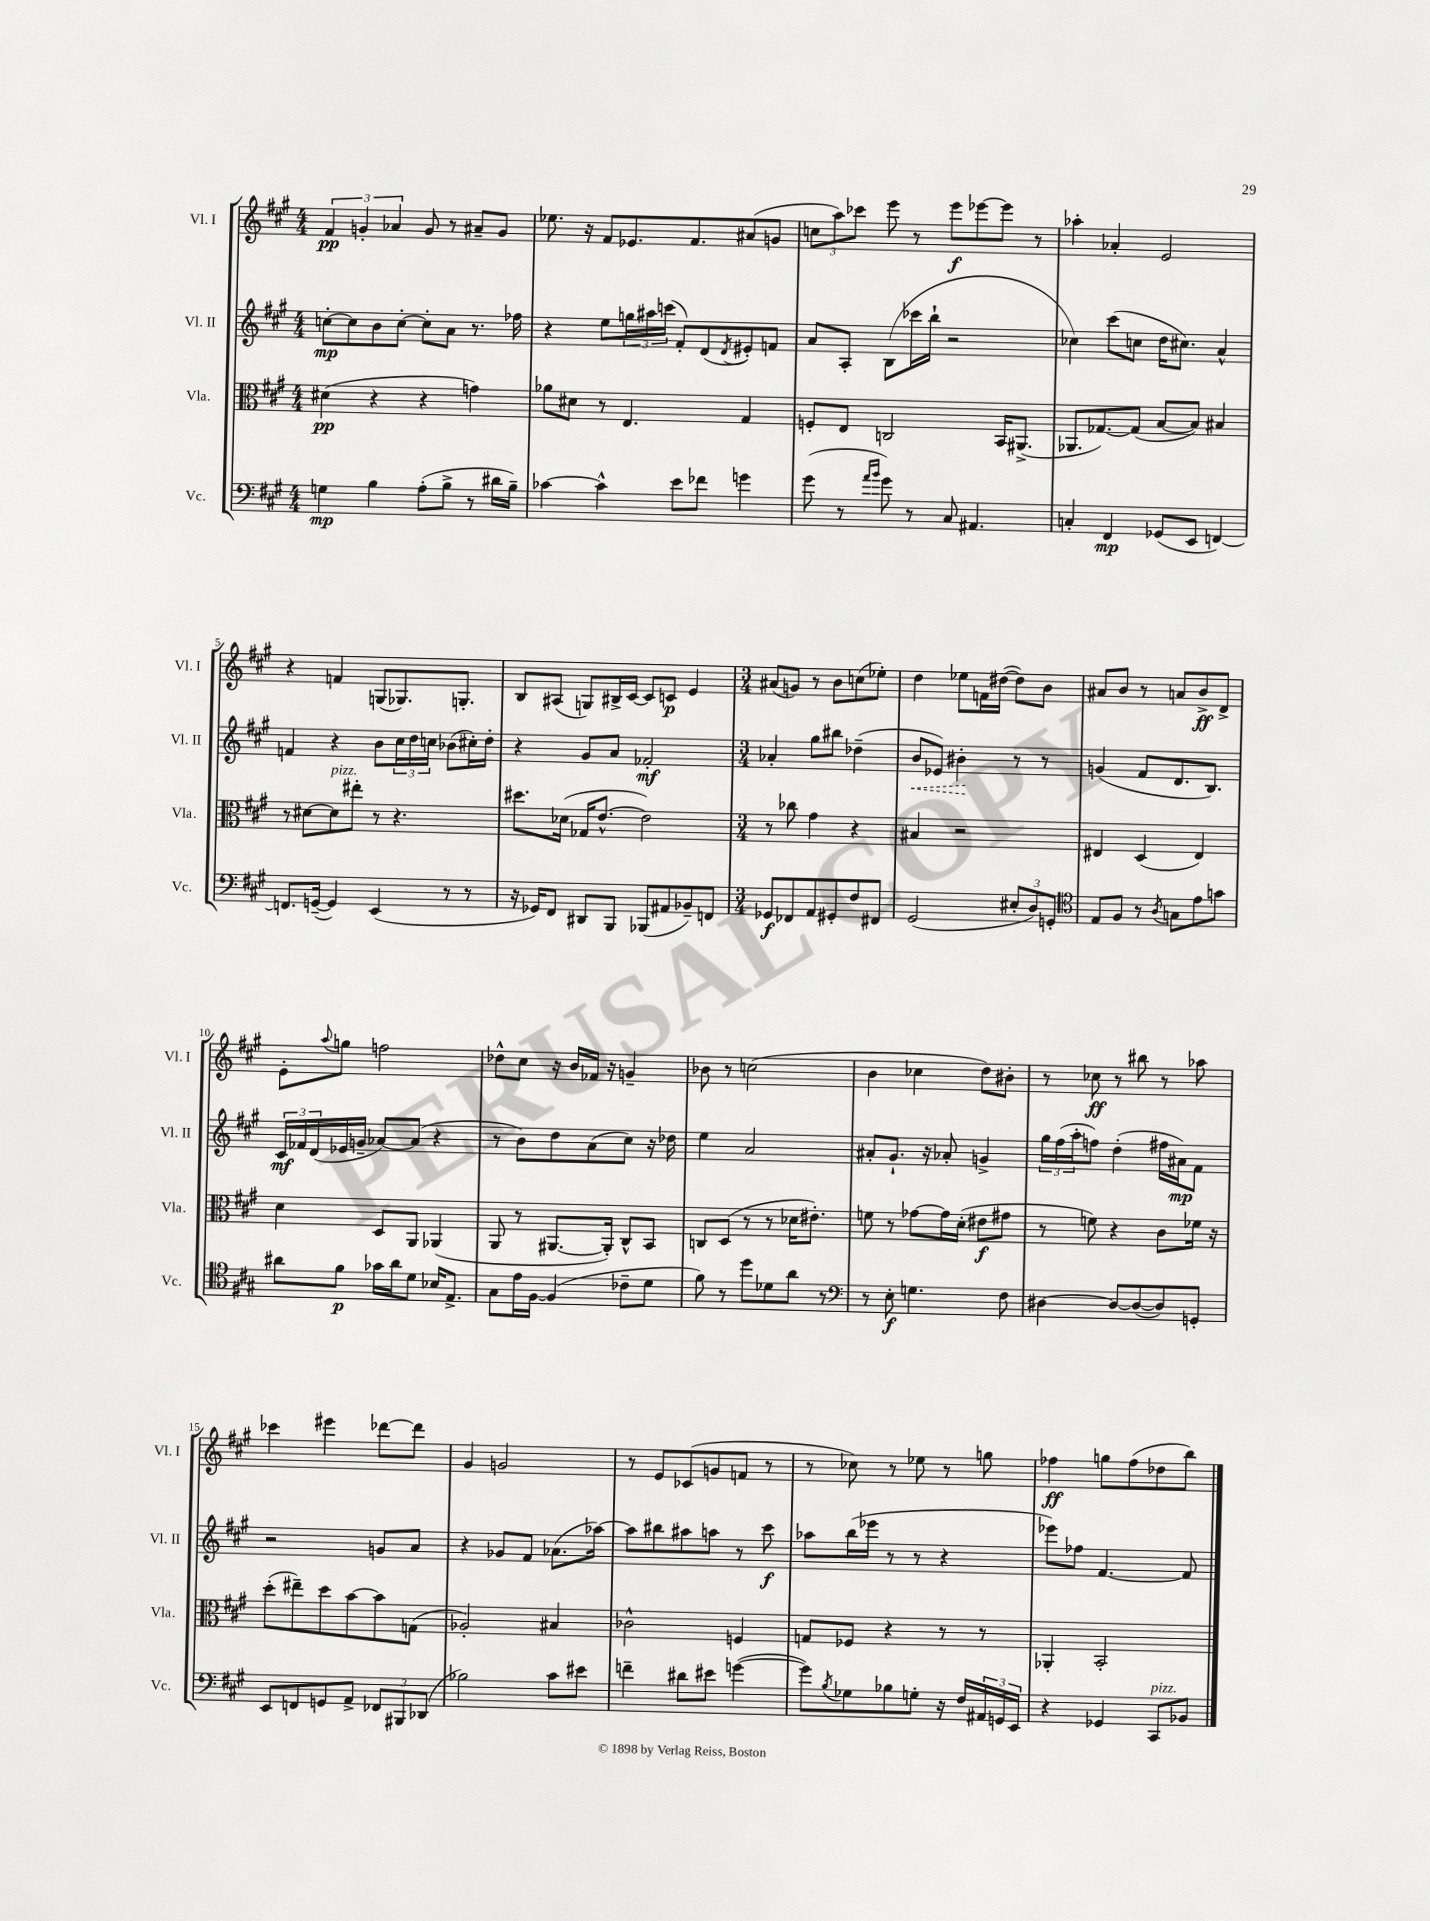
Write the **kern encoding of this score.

**kern	**kern	**kern	**kern
*staff4	*staff3	*staff2	*staff1
*clefF4	*clefC3	*clefG2	*clefG2
*k[f#c#g#]	*k[f#c#g#]	*k[f#c#g#]	*k[f#c#g#]
*M4/4	*M4/4	*M4/4	*M4/4
4G	(4d#	[8cc'	6f#
.	.	8cc]	.
.	.	.	6g'
4B	4r	8b	.
.	.	.	6a-
.	.	[8cc'	.
(8A'	4r	8cc']	8g
8B^	.	8a	8r
8r	4g)	8.r	8a#~
16d#	.	.	8g
16B~)	.	16ff-	.
=	=	=	=
[4c-	8a-	4r	8.ee-
.	8d#	.	.
.	.	.	16r
4c-^^]	8r	8ee	8f#
.	4.E	24gg	8.e-
.	.	24aa#	.
.	.	(24ccc	.
8e	.	8f#')	.
.	.	.	8.f#
8f-	.	(8d	.
.	.	8qd	.
4g	4G#	8e#')	(8a#
.	.	8f	8g
=	=	=	=
(8g#	8F'	8a	12cc
.	.	.	12aa)
8r	8E	8A'	.
.	.	.	12ccc-
16qqa	.	.	.
16qqb	.	.	.
8g#)	2C	(8B	8eee
8r	.	16ccc-	8r
.	.	16bb`	.
8C#	.	2r	8eee
4.AA#	.	.	[8eee-
.	16BB	.	8eee-]
.	(8.AA#^	.	.
.	.	.	8r
=	=	=	=
4C'	8.AA-	4cc-)	4aa-'
.	[8.G-)	.	.
4FF#	.	(8ccc#	4a-'
.	(8G-]	8cc	.
(8GG-	[8B	16dd	2e
.	.	8.cc#)	.
8EE	8B])	.	.
[4FF)	4B#	4a^^	.
=	=	=	=
8.FF]	8r	4f	4r
.	[8d#	.	.
([16GG~	.	.	.
4GG])	8d#]	4r	4f
.	8ee#'	.	.
(4EE	8r	8b	(8G
.	4.r	24cc#	8.G-)
.	.	24dd	.
.	.	24cc	.
8r	.	(8b-	.
.	.	.	8.G'
8r	.	16cc#')	.
.	.	16dd'	.
=	=	=	=
16r	8.dd#	4r	8B
16GG-)	.	.	.
8FF#	.	.	(8A#
.	(16d-	.	.
8DD#	16G-	8g#	8G)
.	[8.e^^	.	.
8BBB	.	8a	16B#^
.	.	.	[16c#
(8BBB-	2e])	2f-'	8c#]
8AA#	.	.	8c
8BB-~)	.	.	4e
8FF	.	.	.
=	=	=	=
*M3/4	*M3/4	*M3/4	*M3/4
8GG-	8r	4a-'	(8a#
8FF-	8cc-	.	8g)
8AA	4g#	8gg#	8r
8GG#'	.	8bb#	8b
8F#	4r	(4dd-~	(8cc
8FF#	.	.	8ee-')
=	=	=	=
(2GG#	4B#	8b	4dd
.	.	8e-)	.
.	2r	4b#'	8ee-
.	.	.	16f
.	.	.	([16dd#
12E#'	.	8r	8dd#])
12D)	.	.	.
.	.	8r	8b
12GG'	.	.	.
=	=	=	=
*clefC4	*	*	*
8E	4E#	(4g	8a#
8F#	.	.	8b
8r	(4D	8f#	8r
8qA	.	.	.
8G	.	8.d	8a
8e	4E#)	.	8b^
.	.	8.B)	.
8g	.	.	8d^
=	=	=	=
8a#	4d	24c#	8e'
.	.	24f-	.
.	.	(24d	.
.	.	.	8qqaa
8f#	.	16e-	8gg
.	.	16g~	.
16g-	8D	[8a-)	2ff
16a#	.	.	.
8d	8AA	(8a-]	.
16B-	(4AA-	4r	.
8.E^	.	.	.
=	=	=	=
8G#	8AA	8r	8dd-^^
16e	8r	8b)	8cc#
[16F#	.	.	.
(4F#]	[8.AA#	8dd	16r
.	.	.	16b
.	.	(8a	16f-
.	16AA#'])	.	16r
8c-~	8C#^^	8cc#)	4g~
8d	8BB	16r	.
.	.	16dd-	.
=	=	=	=
8f#)	8C	4ee	8b-
8r	(8D	.	8r
8dd	8r	2a	(2cc
8d-	8r	.	.
8a	16d-	.	.
.	8.e#')	.	.
8r	.	.	.
=	=	=	=
*clefF4	*	*	*
8r	8f	8a#'	4b
8E'	8r	8.g#`	.
4.G	[8g-	.	4cc-
.	.	16r	.
.	16g-]	8a-'	.
.	(16d'	.	.
.	8e#	4g^	8dd)
8F#	8g#	.	8b#'
=	=	=	=
[4D#	8r	24gg#	8r
.	.	(24ff#	.
.	.	24aa'	.
.	8f)	8ff)	8cc-
8D#_	4r	(4dd'	8r
(8D#_	.	.	8bb#
8D#])	8c#	16ff#	8r
.	.	16a#)	.
8GG'	16f-	8f#	8aa-
.	16r	.	.
=	=	=	=
8EE	(8dd'	2r	4ccc-
8FF	8ee#~)	.	.
8GG	8dd	.	4eee#
8AA^	[8b	.	.
12FF-	8b]	8g	[8ddd-
12BBB#	.	.	.
.	(8G	8a	8ddd-]
(12DD-	.	.	.
=	=	=	=
2B-)	2A-')	4r	4g#
.	.	8g-	2g
.	.	8f#	.
8c#	4B#	(8.a-	.
8e#	.	.	.
.	.	[16aa-)	.
=	=	=	=
4f~	2c-^^	8aa-]	8r
.	.	8bb#	8e
8d#	.	8aa#	(8c-
8e#	.	8aa	8g
([4g	4F	8r	8f
.	.	8ccc#	8r
=	=	=	=
8g])	8G	8aa-	8r
8qB	.	.	.
8G-	8F-	(16bb	8cc-)
.	.	16eee-	.
8B-	4r	8r	8r
8G'	.	8r	8ee-
16r	8r	4r	8r
16F#	.	.	.
24AA#	8r	.	8gg
24GG	.	.	.
24EE	.	.	.
=	=	=	=
4r	4AA-'	8eee-)	4ff-
.	.	8ff-	.
4GG-	2BB'	[4.f#	8gg
.	.	.	(8ff-
8CC#	.	.	8dd-
8BB-	.	8f#]	8bb)
==	==	==	==
*-	*-	*-	*-
